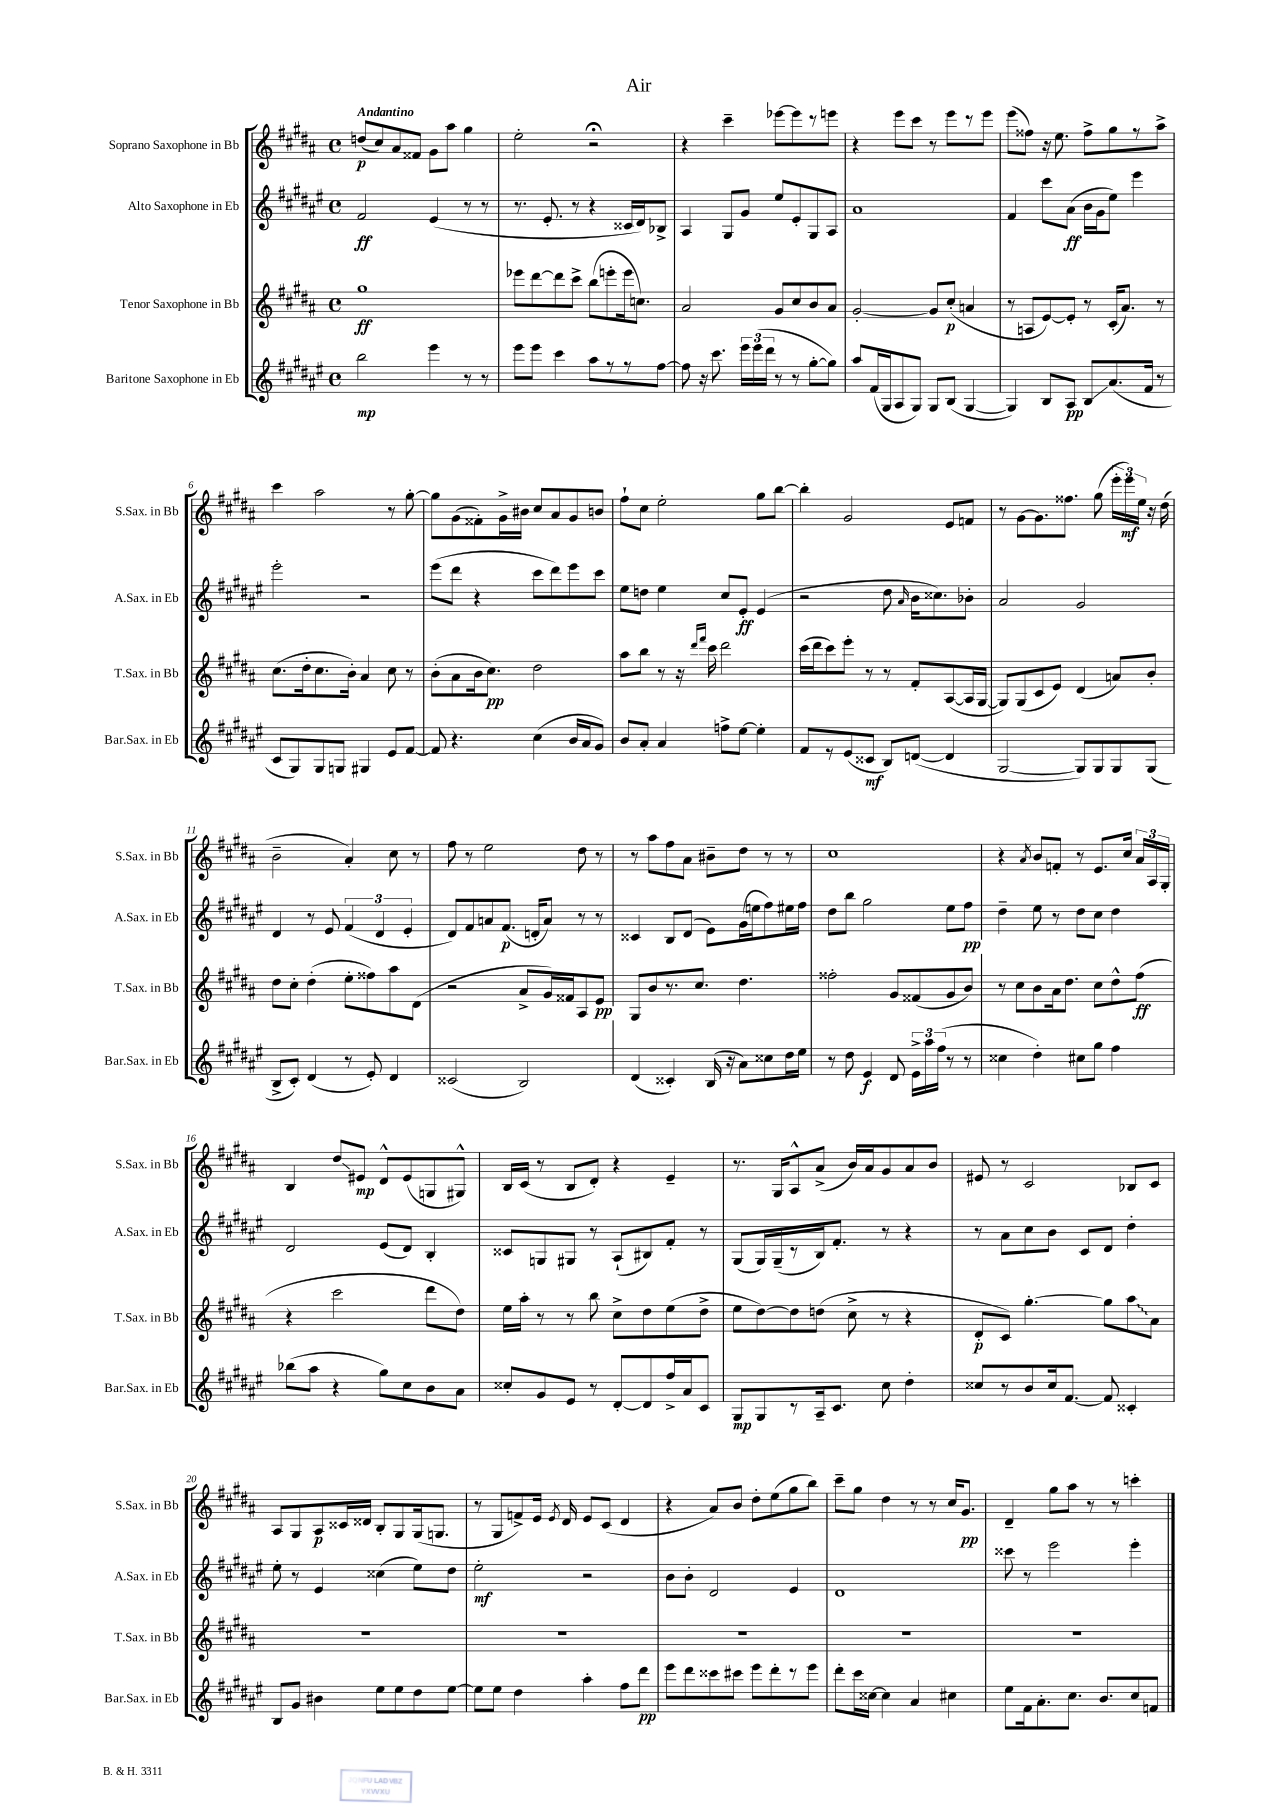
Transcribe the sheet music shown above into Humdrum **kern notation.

**kern	**kern	**kern	**kern
*staff4	*staff3	*staff2	*staff1
*clefG2	*clefG2	*clefG2	*clefG2
*k[f#c#g#d#a#e#]	*k[f#c#g#d#a#]	*k[f#c#g#d#a#e#]	*k[f#c#g#d#a#]
*M4/4	*M4/4	*M4/4	*M4/4
*met(c)	*met(c)	*met(c)	*met(c)
2bb\	1gg#	2f#/	(8dd/L
.	.	.	8cc#/)
.	.	.	8a#/
.	.	.	8f##/J
4eee#\	.	(4e#/	8g#\L
.	.	.	8aa#\J
8r	.	8r	4gg#\
8r	.	8r	.
=	=	=	=
8eee#\L	8eee-\L	8.r	2ee'\
8eee#\J	[8ddd#\	.	.
.	.	8.e#'/	.
4ccc#\	8ddd#\]	.	.
.	8ccc#^\J	8r	.
8aa#\L	(8bb\L	4r	2r;
8r	8eee'\	.	.
8r	16eee\k	16c##/LL	.
.	8.cc\J)	16d#/J)	.
[8ff#\J	.	8B-^/J	.
=	=	=	=
8ff#\]	2a#/	4A#/	4r
16r	.	.	.
8.ccc#\	.	.	.
.	.	8G#/L	4ccc#~\
24eee#\LL	.	8g#/J	.
(24eee#\	.	.	.
24ddd#\JJ	.	.	.
8r	8g#/L	8ee#/L	[8eee-\L
8r	8cc#/	8e#'/	8eee-\]
[8gg#'\L	8b/	8G#/	8r
8gg#\]J)	8a#/J	8A#/J	8eee\J
=	=	=	=
8aa#/L	[2g#'/	1a#	4r
(16f#/L	.	.	.
16G#/J	.	.	.
8A#/	.	.	8eee\L
8G#/J)	.	.	8ccc#\J
8G#/L	8g#/]L	.	8r
(8B/J	(8cc#'/J	.	8eee\L
[4G#/	4a/	.	8r
.	.	.	8eee\J
=	=	=	=
4G#/])	8r	4f#/	(8eee\L
.	8A/L	.	8ff##\J)
8B/L	[8e/)	8ccc#\L	16r
.	.	.	8.ee\
8A#/J	8e'/]J	(8a#\J	.
8B/L	8r	16b\LL	8ff##^\L
.	.	16g#\J	.
(8.a#/	(16c#'/LK	8ee#\J)	8gg#\
.	8.a#/J)	.	.
.	.	4eee#\	8r
16f#/Jk	.	.	.
8r	8r	.	8aa#^\J
=	=	=	=
8c#/L	(8.cc#\L	2eee#'\	4ccc#\
8G#/)	.	.	.
.	16dd#'\k	.	.
8G#/	8.cc#\	.	2aa#\
8G/J	.	.	.
.	16b'\Jk)	.	.
4G#/	4a#/	2r	.
8e#/L	8cc#\	.	8r
[8f#/J	8r	.	[8gg#'\
=	=	=	=
8f#/]	(8b'\L	(8eee#\L	8gg#\]L
4.r	8a#\	8ddd#\J	(8g#\
.	16b\k	4r	8f##'\)
.	8.cc#\J)	.	.
.	.	.	16g#^\L
.	.	.	16b#\JJ
(4cc#\	2dd#\	8ccc#\L	8cc#/L
.	.	8ddd#\)	8a#/
16b/LL	.	8eee#\	8g#/
16a#/J	.	.	.
8g#/J)	.	8ccc#\J	8b/J
=	=	=	=
8b/L	8aa#\L	8ee#\L	8ff#`\L
8a#'/J	8bb\J	8dd\J	8cc#\J
4a#/	8r	4ee#\	2ee'\
.	16r	.	.
.	16qqddd#/LL	.	.
.	16qqfff#/JJ	.	.
.	16ccc#\	.	.
8ff^\L	2ddd#\	8cc#/L	.
[8ee#\J	.	8e#'/J	.
4ee#'\]	.	(4e#/	8gg#\L
.	.	.	[8bb\J
=	=	=	=
8f#/L	(16ccc#\LL	2r	4bb'\]
.	16ddd#\J	.	.
8r	8ccc#\)	.	.
(8e#/	8eee'\J	.	2g#/
8c##/J	8r	.	.
8B/L)	8r	8dd#\	.
.	.	16qqa#/	.
([8d/J	8f#'/L	16b\LK	.
.	.	8.cc##\)	.
4d/]	([8A#/	.	8e/L
.	16A#/]L	8b-'\J	8f/J
.	[16G#/JJ	.	.
=	=	=	=
[2G#/	8G#/]L)	2a#/	8r
.	(8G#/	.	[8g#\L
.	8c#/	.	8.g#\]
.	8e/J)	.	.
.	.	.	8.ff##\J
8G#/]L)	(4d#/	2g#/	.
8G#/	.	.	(8gg#\
8G#/	8a/L)	.	24eee'\LL
.	.	.	24eee\)
.	.	.	24ee\JJ
(8G#/J	8b'/J	.	16r
.	.	.	(16dd#\
=	=	=	=
8B^/L	8dd#\L	4d#/	2b~\
8c#'/J)	8cc#'\J	.	.
(4d#/	(4dd#'\	8r	.
.	.	8e#/	.
8r	8ee'\L	(6f#/	4a#'/)
8e#'/)	8ff##\)	.	.
.	.	6d#/	.
4d#/	8aa#\	.	8cc#\
.	.	6e#'/	.
.	(8d#\J	.	8r
=	=	=	=
(2c##/	2r	8d#/L)	8ff#\
.	.	8f#/	8r
.	.	8a/	2ee\
.	.	(8.f#/J	.
2B/)	8a#^/L	.	.
.	.	16d'/LK	.
.	16g#/L)	8a/J)	.
.	16f##/J	.	.
.	8A#/	8r	8dd#\
.	8e/J	8r	8r
=	=	=	=
(4d#/	8G#/L	4c##/	8r
.	8b/	.	8aa#\L
4c##'/)	8.r	8B/L	8ff#\
.	.	(8d#/J	8a#\J
.	8.cc#/J	.	.
(16B/	.	8e#\L)	8b#~\L
16r	.	.	.
8a#\L)	4.dd#\	(16g#\L	8dd#\J
.	.	16ee\J	.
8cc##\	.	8ff#\)	8r
16dd#\L	.	16ee#\L	8r
16ee#\JJ	.	16ff#\JJ	.
=	=	=	=
8r	2ff##'\	8dd#\L	1cc#
8dd#\	.	8bb\J	.
4e#/	.	2gg#\	.
8d#/	8g#/L	.	.
24e#^\LL	(8f##/	.	.
24aa#\	.	.	.
(24ff#\JJ	.	.	.
8r	8g#/	8ee#\L	.
8r	8b/J)	8ff#\J	.
=	=	=	=
4cc##\	8r	4dd#~\	4r
.	8cc#\L	.	.
.	.	.	8qa#/
4dd#'\)	8b\	8ee#\	8b/L
.	16a#\k	8r	8f'/J
.	8.dd#\J	.	.
8cc#\L	.	8dd#\L	8r
8gg#\J	8cc#\L	8cc#\J	8.e/L
4ff#\	8dd#^^\	4dd#\	.
.	.	.	16cc#/Jk
.	(8ff#\J	.	24a#/LL
.	.	.	24A#/
.	.	.	24G#'/JJ
=	=	=	=
(8bb-\L	4r	2d#/	4B/
8aa#\J	.	.	.
4r	2ccc#\	.	8dd#/L
.	.	.	8e#/J
8gg#\L)	.	(8e#/L	8d#^^/L
8cc#\	.	8d#/J)	(8e#/
8b\	8ddd#\L	4B'/	8G/
8a#\J	8dd#\J)	.	8G#^^/J)
=	=	=	=
8cc##'/L	16ee\LL	8c##/L	16B/LL
.	16aa#'\JJ	.	(16c#/JJ
8g#/	8r	8G/	8r
8e#/J	8r	8G#/J	8B/L
8r	8bb\	8r	8d#'/J)
[8d#'/L	8cc#^\L	(8A#`/L	4r
8d#/]	8dd#\	8B#/)	.
16ff#^/L	(8ee\	8f#'/J	4e~/
16a#/J	.	.	.
8c#/J	8dd#^\J	8r	.
=	=	=	=
8G#/L	8ee\L	(8G#/L	8.r
8G#/	[8dd#\)	16G#/L)	.
.	.	(16G#~/	16G#/LK
8r	8dd#\]	8r	8A#^^/
16A#~/k	(8dd\J	16B/J)	(8a#^/J
8.c#/J	.	8.f#'/J	.
.	8cc#^\	.	16b/LL)
.	.	.	16a#/J
8cc#\	8r	8r	8g#/
4dd#'\	4r	4r	8a#/
.	.	.	8b/J
=	=	=	=
8cc##/L	8d#'/L	8r	8e#/
8r	8c#/J)	8a#\L	8r
8b/	[4.gg#'\	8cc#\	2c#/
16cc##/k	.	8b\J	.
[8.f#/J	.	.	.
.	.	8c#/L	.
8f#/]	8gg#\]L	8d#/J	.
4c##'/	8aa#\	4dd#'\	8B-/L
.	8a#\J	.	8c#/J
=	=	=	=
8B/L	1r	8ee#'\	8A#/L
8g#/J	.	8r	8G#/
4b#\	.	4e#/	8A#/
.	.	.	16c##/L
.	.	.	16d##/JJ
8ee#\L	.	(4cc##\	8B'/L
8ee#\	.	.	8G#/
8dd#\	.	8ee#\L)	(16G#/k
.	.	.	8.G/J
[8ee#\J	.	8dd#\J	.
=	=	=	=
8ee#\]L	1r	2ee#'\	8r
8ee#\J	.	.	8G#/L
4dd#\	.	.	8f^/)
.	.	.	16e/Jk
.	.	.	8qe/
.	.	.	16d#/
4aa#'\	.	2r	8e/L
.	.	.	(8c#/J
8ff#\L	.	.	4d#/
8ddd#\J	.	.	.
=	=	=	=
8eee#\L	1r	8b\L	4r
8ddd#\	.	8b'\J	.
8ccc##\	.	2d#/	8a#/L)
8ccc#\J	.	.	8b/J
8eee#\L	.	.	8dd#'\L
8ddd#'\	.	.	(8ee\
8r	.	4e#/	8gg#\
8eee#\J	.	.	8bb\J)
=	=	=	=
8ddd#'\L	1r	1d#	8ccc#~\L
16ccc#\L	.	.	8gg#\J
[16cc##\JJ	.	.	.
4cc##\]	.	.	4dd#\
4a#/	.	.	8r
.	.	.	8r
4cc#\	.	.	16cc#/LK
.	.	.	8.g#/J
=	=	=	=
8ee#\L	1r	8ccc##\	4d#~/
16f#\k	.	8r	.
8.a#'\	.	.	.
.	.	2eee#\	8gg#\L
8.cc#\J	.	.	8aa#\J
.	.	.	8r
8.b/L	.	.	.
.	.	.	8r
8cc#/	.	4eee#'\	4ccc'\
8f/J	.	.	.
==	==	==	==
*-	*-	*-	*-
